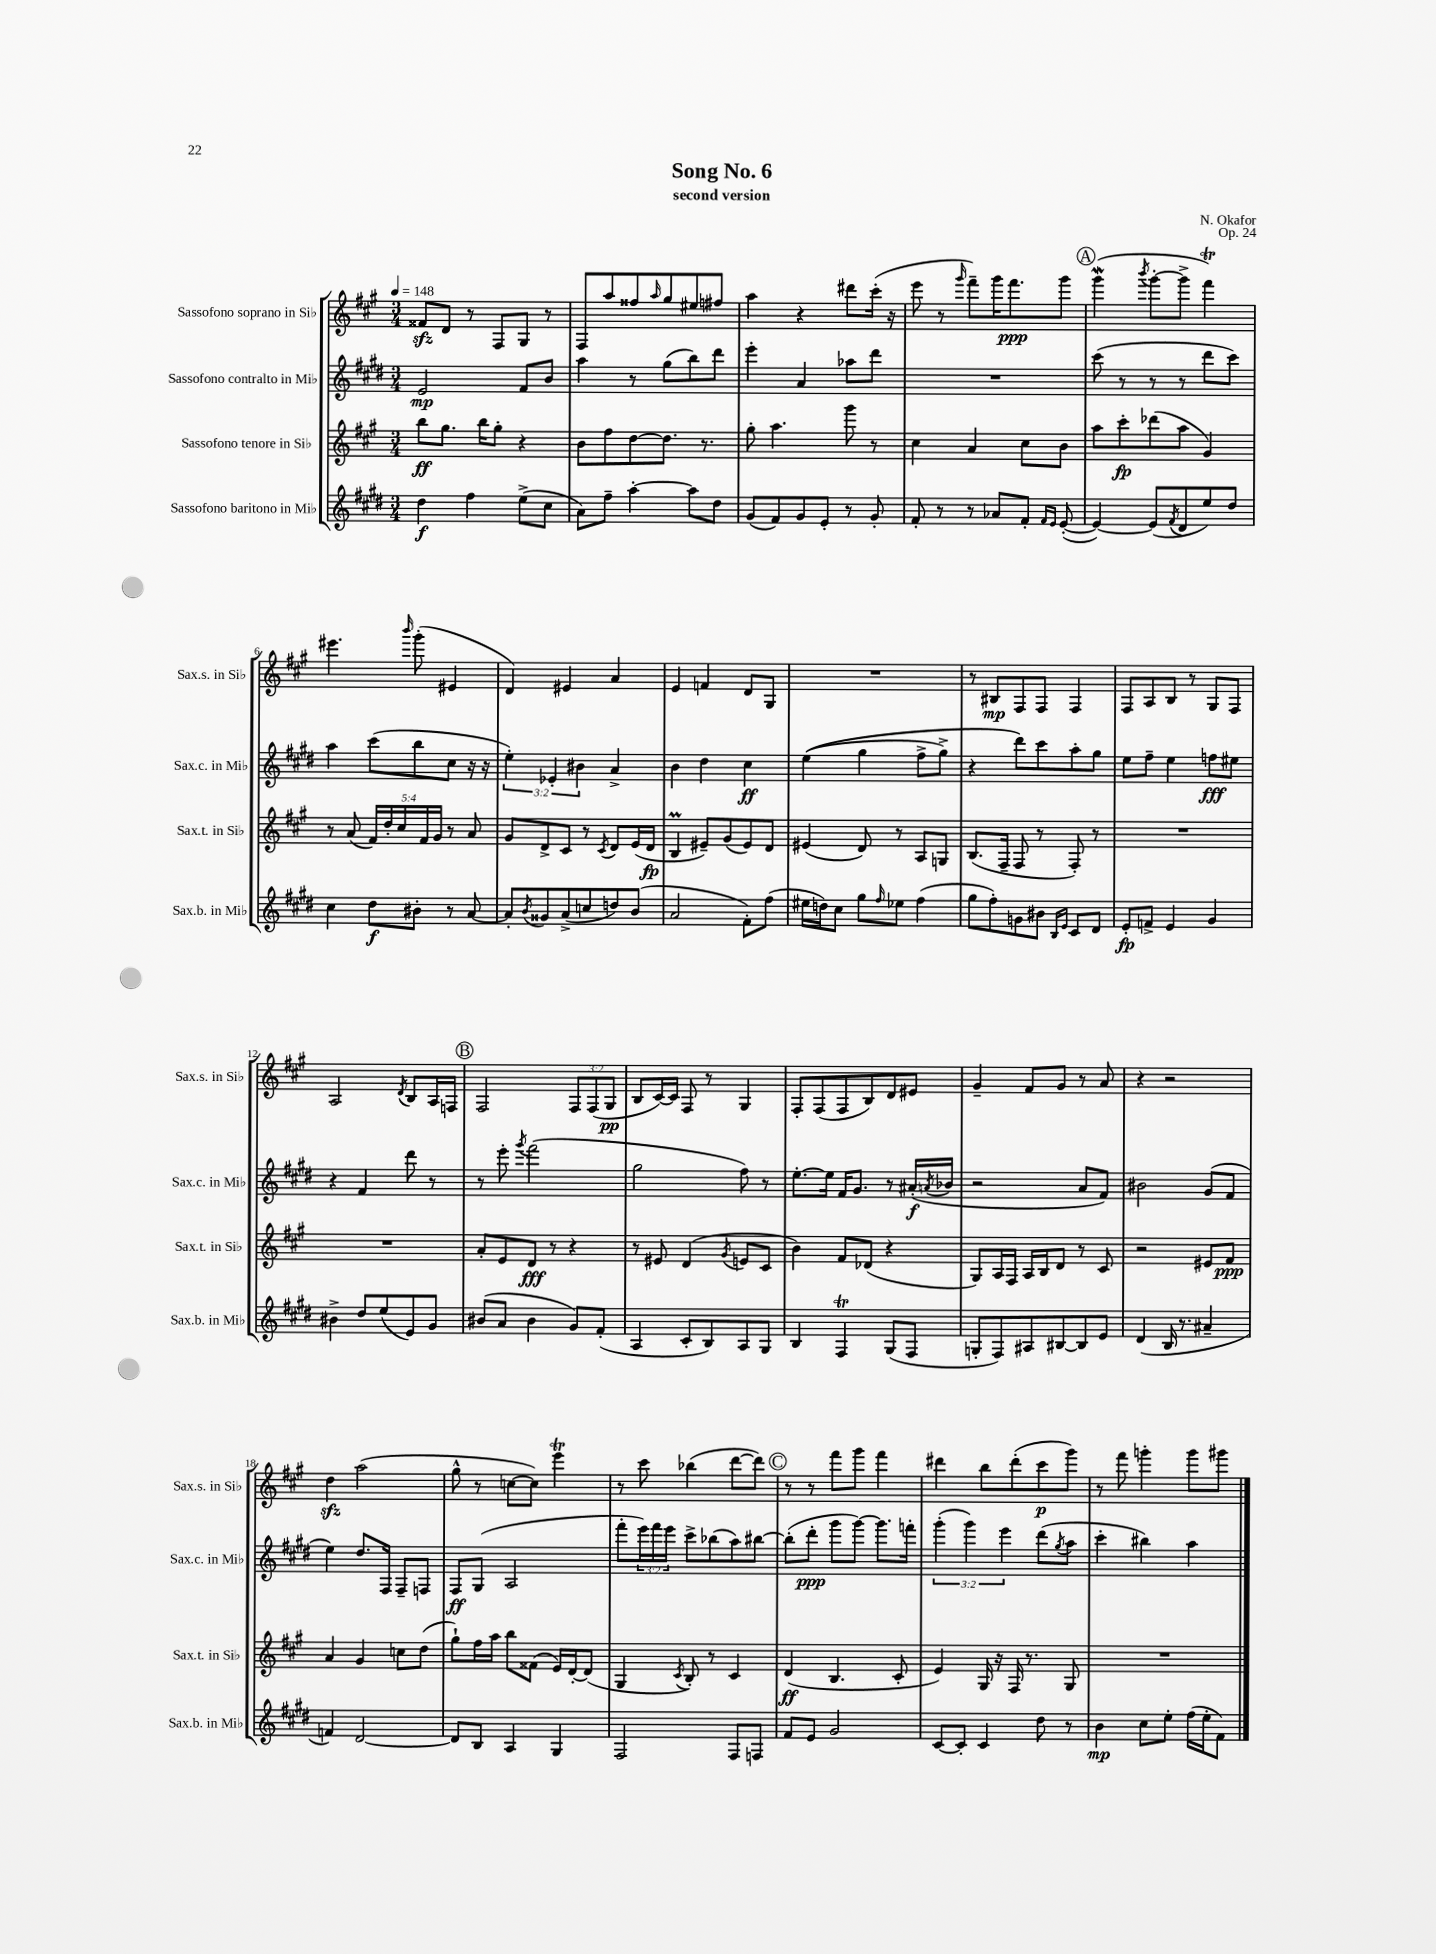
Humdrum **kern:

**kern	**dynam	**kern	**dynam	**kern	**dynam	**kern	**dynam
*part4	*part4	*part3	*part3	*part2	*part2	*part1	*part1
*staff4	*staff4	*staff3	*staff3	*staff2	*staff2	*staff1	*staff1
*I"Sassofono baritono in Mi♭	*	*I"Sassofono tenore in Si♭	*	*I"Sassofono contralto in Mi♭	*	*I"Sassofono soprano in Si♭	*
*I'Sax.b. in Mi♭	*	*I'Sax.t. in Si♭	*	*I'Sax.c. in Mi♭	*	*I'Sax.s. in Si♭	*
*clefG2	*	*clefG2	*	*clefG2	*	*clefG2	*
*k[f#c#g#d#]	*	*k[f#c#g#]	*	*k[f#c#g#d#]	*	*k[f#c#g#]	*
*M3/4	*	*M3/4	*	*M3/4	*	*M3/4	*
*MM148	*	*MM148	*	*MM148	*	*MM148	*
=1	=1	=1	=1	=1	=1	=1	=1
4dd#\	f	8bb\L	ff	2e/	mp	8f##Xzz/L	.
.	.	8.gg#\J	.	.	.	8d/J	.
4ff#\	.	.	.	.	.	8r	.
.	.	16bb\KL	.	.	.	.	.
.	.	8gg#'\J	.	.	.	8F#/L	.
(8ee^\L	.	4r	.	8f#/L	.	8G#/J	.
8cc#\J	.	.	.	8b/J	.	8r	.
=2	=2	=2	=2	=2	=2	=2	=2
8a\L)	.	8b\L	.	4aa\	.	8F#/L	.
8ff#~\J	.	8ff#\	.	.	.	8aa/	.
[4aa'\	.	[8dd\	.	8r	.	8ff##X/	.
.	.	.	.	.	.	16qqaa/	.
.	.	8.dd\J]	.	(8gg#\L	.	8gg#/	.
8aa\L]	.	.	.	8bb\)	.	8ee#X/	.
.	.	8.r	.	.	.	.	.
8dd#\J	.	.	.	8ddd#\J	.	8ff#X/J	.
=3	=3	=3	=3	=3	=3	=3	=3
(8g#/L	.	8gg#'\	.	4eee'\	.	4aa\	.
8f#/)	.	4.aa\	.	.	.	.	.
8g#/	.	.	.	4a/	.	4r	.
8e'/J	.	.	.	.	.	.	.
8r	.	8ggg#\	.	8aa-X\L	.	8ddd#X\L	.
8g#'/	.	8r	.	8ddd#\J	.	(16ccc#'\Jk	.
.	.	.	.	.	.	16r	.
=4	=4	=4	=4	=4	=4	=4	=4
8f#'/	.	4cc#\	.	2.r	.	8eee\	.
8r	.	.	.	.	.	8r	.
.	.	.	.	.	.	16qqggg#/	.
8r	.	4a/	.	.	.	8fff#~\L)	.
8a-X/L	.	.	.	.	.	16ggg#\K	.
.	.	.	.	.	.	8.fff#\	ppp
8f#'/J	.	8cc#\L	.	.	.	.	.
16qqf#/LL	.	.	.	.	.	.	.
16qqe/JJ	.	.	.	.	.	.	.
([8e'/	.	8b\J	.	.	.	8ggg#\J	.
!!LO:REH:place=s1:t=A
=5	=5	=5	=5	=5	=5	=5	=5
4e/_)	.	8aa\L	.	(8ccc#\	.	(4ggg#W\	.
.	.	8ccc#'\	fp	8r	.	.	.
.	.	.	.	.	.	8qbbb/	.
(8e/L]	.	(8ddd-X\	.	8r	.	[8ggg#'\L	.
8qf#/	.	.	.	.	.	.	.
8d#/	.	8aa\J	.	8r	.	8ggg#^\J]	.
8ee/)	.	4g#/)	.	8ddd#\L	.	4fff#T\)	.
8dd#/J	.	.	.	8ccc#\J)	.	.	.
!!LO:LB:g=z
=6	=6	=6	=6	=6	=6	=6	=6
4cc#\	.	8r	.	4aa\	.	4.eee#X\	.
.	.	(8a/	.	.	.	.	.
8dd#\L	f	20f#/LL)	.	(8ccc#\L	.	.	.
.	.	20dd'/	.	.	.	.	.
.	.	20cc#/	.	.	.	.	.
.	.	.	.	.	.	16qqbbb/	.
8b#X'\J	.	.	.	8bb\	.	(8ggg#'\	.
.	.	20f#/	.	.	.	.	.
.	.	20g#/JJ	.	.	.	.	.
8r	.	8r	.	8cc#\J	.	4e#X/	.
[8a/	.	8a/	.	16r	.	.	.
.	.	.	.	16r	.	.	.
=7	=7	=7	=7	=7	=7	=7	=7
8a'/L]	.	8g#/L	.	6ee'\)	.	4d/)	.
8qb/	.	.	.	.	.	.	.
8g##X/	.	8d^/	.	.	.	.	.
.	.	.	.	6e-X'/	.	.	.
(8a^/	.	8c#/J	.	.	.	4e#X/	.
.	.	.	.	6b#X\	.	.	.
8ccn/	.	8r	.	.	.	.	.
.	.	8qc#/	.	.	.	.	.
8ddn/)	.	8d/L	.	4a^/	.	4a/	.
(8b/J	.	(16e/L	.	.	.	.	.
.	.	16d/JJ	fp	.	.	.	.
=8	=8	=8	=8	=8	=8	=8	=8
2a/	.	4BM/	.	4b\	.	4e/	.
.	.	8e#X~/L)	.	4dd#\	.	4fn/	.
.	.	(8g#/	.	.	.	.	.
8f#'\L)	.	8e#/)	.	4cc#\	ff	8d/L	.
(8ff#\J	.	8d/J	.	.	.	8G#/J	.
=9	=9	=9	=9	=9	=9	=9	=9
16ee#X\LL	.	(4e#X/	.	((4ee\	.	2.r	.
16ddn\J)	.	.	.	.	.	.	.
8cc#\J	.	.	.	.	.	.	.
8gg#\L	.	8d/)	.	4gg#\	.	.	.
16qqff#/	.	.	.	.	.	.	.
8ee-X\J	.	8r	.	.	.	.	.
(4ff#\	.	8A/L	.	8ff#^\L	.	.	.
.	.	8Gn/J	.	8gg#^\J)	.	.	.
=10	=10	=10	=10	=10	=10	=10	=10
8gg#\L	.	(8.B/L	.	4r	.	8r	.
8ff#'\)	.	.	.	.	.	8B#X/L	mp
.	.	16F#~/Jk	.	.	.	.	.
8gn\	.	8F#/	.	8ddd#\L)	.	8F#/	.
8b#X\J	.	8r	.	8ccc#\	.	8F#/J	.
16qqB/LL	.	.	.	.	.	.	.
16qqe/JJ	.	.	.	.	.	.	.
8c#/L	.	8F#'/)	.	8aa'\	.	4F#/	.
8d#/J	.	8r	.	8gg#\J	.	.	.
=11	=11	=11	=11	=11	=11	=11	=11
8e'/L	fp	2.r	.	8ee\L	.	8F#/L	.
8fn^/J	.	.	.	8ff#~\J	.	8A/	.
4e/	.	.	.	4ee\	.	8B/J	.
.	.	.	.	.	.	8r	.
4g#/	.	.	.	8ffn\L	fff	8G#/L	.
.	.	.	.	8ee#X\J	.	8F#/J	.
!!LO:LB:g=z
=12	=12	=12	=12	=12	=12	=12	=12
4b#X^\	.	2.r	.	4r	.	2A/	.
8dd#/L	.	.	.	4f#/	.	.	.
(8ee/	.	.	.	.	.	.	.
.	.	.	.	.	.	8qd/	.
8e/)	.	.	.	8ddd#\	.	8B/L	.
8g#/J	.	.	.	8r	.	16A/L	.
.	.	.	.	.	.	16Fn/JJ	.
!!LO:REH:place=s1:t=B
=13	=13	=13	=13	=13	=13	=13	=13
(8b#X/L	.	8a'/L	.	8r	.	2F#/	.
8a/J	.	8e/	.	8eee'\	.	.	.
.	.	.	.	8qggg#/	.	.	.
4b#\	.	8d/J	fff	(2fff#\	.	.	.
.	.	8r	.	.	.	.	.
8g#/L)	.	4r	.	.	.	12F#/L	.
.	.	.	.	.	.	(12F#/	.
(8f#'/J	.	.	.	.	.	.	.
.	.	.	.	.	.	12G#/J	pp
=14	=14	=14	=14	=14	=14	=14	=14
4A/	.	8r	.	2gg#\	.	8B/L	.
.	.	8e#X/	.	.	.	[16c#/L)	.
.	.	.	.	.	.	16c#/JJ]	.
8c#'/L	.	(4d/	.	.	.	8F#/	.
8B/)	.	.	.	.	.	8r	.
.	.	8qg#/	.	.	.	.	.
8A/	.	8en/L	.	8ff#\)	.	4G#/	.
8G#/J	.	8c#/J	.	8r	.	.	.
=15	=15	=15	=15	=15	=15	=15	=15
4B/	.	4b\)	.	[8.ee'\L	.	8F#'/L	.
.	.	.	.	.	.	(8F#/	.
.	.	.	.	16ee\Jk]	.	.	.
4F#T/	.	8f#/L	.	16f#/KL	.	8F#/	.
.	.	.	.	8.g#/J	.	.	.
.	.	(8d-X/J	.	.	.	8B/)	.
(8G#/L	.	4r	.	8r	.	8d/	.
8F#/J	.	.	.	(16a#X'/LL	f	8e#X/J	.
.	.	.	.	8qan/	.	.	.
.	.	.	.	16b-X/JJ	.	.	.
=16	=16	=16	=16	=16	=16	=16	=16
8Gn'/L	.	8G#/L)	.	2r	.	4g#~/	.
8F#/)	.	16A/L	.	.	.	.	.
.	.	16F#/JJ	.	.	.	.	.
8A#X/	.	16A/LL	.	.	.	8f#/L	.
.	.	16B/J	.	.	.	.	.
[8B#X/	.	8d/J	.	.	.	8g#/J	.
8B#/]	.	8r	.	8a/L	.	8r	.
8e/J	.	8c#/	.	8f#/J)	.	8a/	.
=17	=17	=17	=17	=17	=17	=17	=17
(4d#/	.	2r	.	2b#X\	.	4r	.
16B/	.	.	.	.	.	2r	.
8.r	.	.	.	.	.	.	.
4a#X~/	.	8e#X/L	.	(8g#/L	.	.	.
.	.	8f#/J	ppp	8f#/J	.	.	.
!!LO:LB:g=z
=18	=18	=18	=18	=18	=18	=18	=18
4fn/)	.	4a/	.	4ee\)	.	4ddzz\	.
[2d#/	.	4g#/	.	8.dd#/L	.	(2aa\	.
.	.	.	.	16F#/Jk	.	.	.
.	.	8ccn\L	.	8F#~/L	.	.	.
.	.	(8dd\J	.	8Fn/J	.	.	.
=19	=19	=19	=19	=19	=19	=19	=19
8d#/L]	.	8gg#`\L)	.	8F#/L	ff	8gg#^^\	.
8B/J	.	16ff#\L	.	(8G#/J	.	8r	.
.	.	16aa\JJ	.	.	.	.	.
4A/	.	8bb\L	.	2A/	.	[8ccn\L	.
.	.	(8f##X\J	.	.	.	8cc\J])	.
4G#/	.	16e/LL)	.	.	.	4eeeT\	.
.	.	[16d'/J	.	.	.	.	.
.	.	(8d/J]	.	.	.	.	.
=20	=20	=20	=20	=20	=20	=20	=20
2F#/	.	4G#/	.	8fff#'\L	.	8r	.
.	.	.	.	24eee\L)	.	8ccc#\	.
.	.	.	.	24fff#\	.	.	.
.	.	.	.	24eee\JJ	.	.	.
.	.	8qc#/	.	.	.	.	.
.	.	8B'/)	.	8ccc#^\L	.	(4bb-X\	.
.	.	8r	.	(8bb-X\	.	.	.
8F#/L	.	4c#/	.	8aa\)	.	[8ddd\L	.
8Fn/J	.	.	.	[8bb#X\J	.	8ddd\J])	.
!!LO:REH:place=s1:t=C
=21	=21	=21	=21	=21	=21	=21	=21
8f#/L	.	(4d/	ff	(8bb#'\L]	.	8r	.
8e/J	.	.	.	8ddd#'\J	ppp	8r	.
2g#/	.	4.B/	.	8ggg#\L	.	8fff#\L	.
.	.	.	.	[8ggg#\J)	.	8ggg#\J	.
.	.	.	.	8.ggg#\L]	.	4fff#\	.
.	.	8c#'/	.	.	.	.	.
.	.	.	.	16fffn'\Jk	.	.	.
=22	=22	=22	=22	=22	=22	=22	=22
[8c#/L	.	4e/)	.	(6ggg#'\	.	4ddd#X\	.
8c#'/J]	.	.	.	.	.	.	.
.	.	.	.	6ggg#\)	.	.	.
4c#/	.	16G#/	.	.	.	8bb\L	.
.	.	16r	.	.	.	.	.
.	.	.	.	6eee\	.	.	.
.	.	16F#/	.	.	.	(8ddd#'\	.
.	.	8.r	.	.	.	.	.
8dd#\	.	.	.	(8ddd#\L	.	8ccc#\	p
.	.	.	.	8qgg#/	.	.	.
8r	.	8G#/	.	8aa\J	.	8ggg#\J)	.
=23	=23	=23	=23	=23	=23	=23	=23
4b\	mp	2.r	.	4ccc#'\	.	8r	.
.	.	.	.	.	.	8fff#\	.
8cc#\L	.	.	.	4bb#X\)	.	4gggn'\	.
8ee'\J	.	.	.	.	.	.	.
(16ff#\LL	.	.	.	4aa\	.	8ggg\L	.
16ee'\J	.	.	.	.	.	.	.
8f#\J)	.	.	.	.	.	8ggg#X\J	.
==	==	==	==	==	==	==	==
*-	*-	*-	*-	*-	*-	*-	*-
